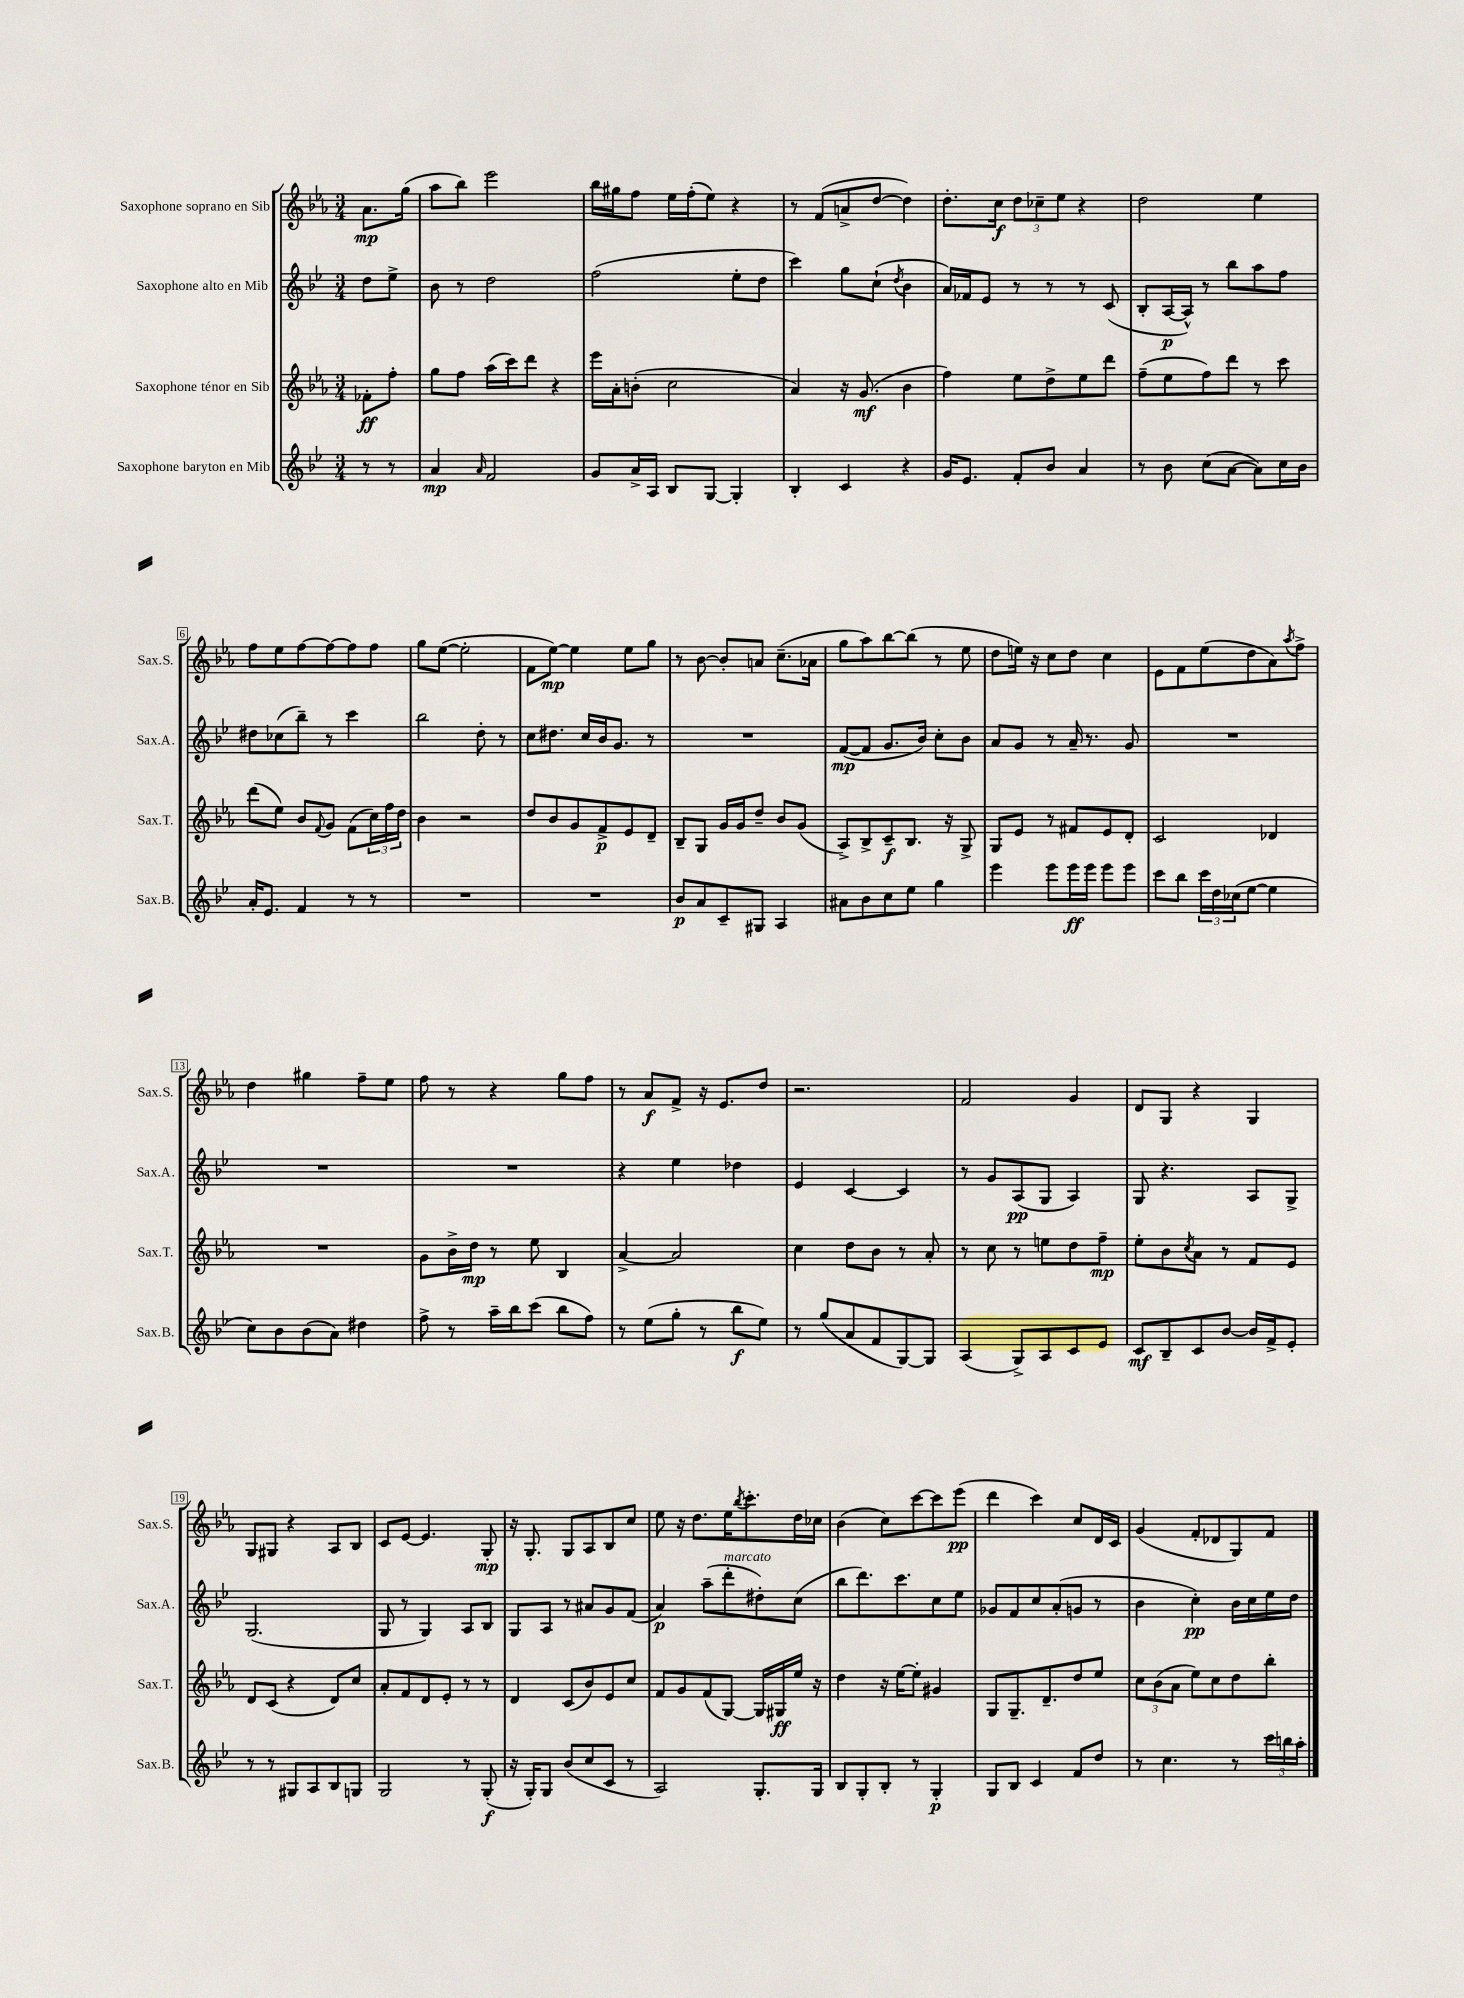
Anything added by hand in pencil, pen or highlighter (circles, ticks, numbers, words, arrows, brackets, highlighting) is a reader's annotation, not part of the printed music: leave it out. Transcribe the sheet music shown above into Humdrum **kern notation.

**kern	**kern	**kern	**kern
*staff4	*staff3	*staff2	*staff1
*clefG2	*clefG2	*clefG2	*clefG2
*k[b-e-]	*k[b-e-a-]	*k[b-e-]	*k[b-e-a-]
*M3/4	*M3/4	*M3/4	*M3/4
8r	8f-'	8dd	8.a-
8r	8ff'	8ee-^	.
.	.	.	(16gg
=	=	=	=
4a	8gg	8b-	8aa-
.	8ff	8r	8bb-)
16qqa	.	.	.
2f	(16aa-	2dd	2eee-
.	16ccc)	.	.
.	8ddd	.	.
.	4r	.	.
=	=	=	=
8g	16eee-	(2ff	16bb-
.	16a-'	.	16gg#
16a^	(8b'	.	8ff
16A	.	.	.
8B-	2cc	.	16ee-
.	.	.	(16ff'
[8G	.	.	8ee-)
4G']	.	8ee-'	4r
.	.	8dd	.
=	=	=	=
4B-'	4a-)	4ccc)	8r
.	.	.	(8f
4c	16r	8gg	8a^
.	(8.g	.	.
.	.	(8cc`	[8dd
.	.	8qdd	.
4r	4b-	4b-	4dd])
=	=	=	=
16g	4ff)	16a)	8.dd'
8.e-	.	16f-	.
.	.	8e-	.
.	.	.	16cc
8f'	8ee-	8r	12dd
.	.	.	12cc-~
8b-	8dd^	8r	.
.	.	.	12ee-
4a	8ee-	8r	4r
.	8ddd	(8c	.
=	=	=	=
8r	(8ff~	8B-'	2dd
8b-	8ee-	[16A	.
.	.	16A^^])	.
(8cc	8ff)	8r	.
[8a	8ddd	8bb-	.
8a])	8r	8aa	4ee-
16cc	8ccc	8ff	.
16b-	.	.	.
=	=	=	=
16a'	(8ddd	8dd#	8ff
8.e-	.	.	.
.	8ee-)	(8cc-	8ee-
4f	8b-	8bb-~)	[8ff
.	8qqf	.	.
.	8g	8r	8ff_
8r	(8f	4ccc	8ff]
8r	24cc)	.	8ff
.	24ff	.	.
.	24dd	.	.
=	=	=	=
2.r	4b-	2bb-	8gg
.	.	.	([8ee-
.	2r	.	2ee-']
.	.	8dd'	.
.	.	8r	.
=	=	=	=
2.r	8dd	8cc	8f
.	8b-	8.dd#	[8ee-)
.	8g	.	4ee-]
.	.	16cc	.
.	8f^	16b-	.
.	.	8.g	.
.	8e-	.	8ee-
.	8d~	8r	8gg
=	=	=	=
8b-	8B-~	2.r	8r
8a	8G	.	[8b-
8c~	16g	.	8b-']
.	16g	.	.
8G#	8dd~	.	8a
4A	8b-	.	(8.cc~
.	(8g	.	.
.	.	.	16a-
=	=	=	=
8a#	8A-^)	([8f	8gg
8b-	8B-^	8f]	8aa-)
8cc	8c~	8.g	[8bb-
8ee-	8.B-	.	(8bb-]
.	.	16b-)	.
4gg	.	8cc'	8r
.	16r	.	.
.	8G^	8b-	8ee-
=	=	=	=
4eee-	8G	8a	8dd
.	8e-	8g	16ee)
.	.	.	16r
8eee-	8r	8r	8cc
16eee-	8f#	16a~	8dd
16eee-	.	8.r	.
8eee-	8e-	.	4cc
8eee-	8d'	8g	.
=	=	=	=
8ccc	2c	2.r	8e-
8bb-	.	.	8f
24ccc	.	.	(8ee-
24dd	.	.	.
(24cc-	.	.	.
[8ee-	.	.	8dd
4ee-]	4d-	.	8a-)
.	.	.	8qaa-
.	.	.	8ff^
=	=	=	=
8cc)	2.r	2.r	4dd
8b-	.	.	.
(8b-	.	.	4gg#
8a)	.	.	.
4dd#	.	.	8ff~
.	.	.	8ee-
=	=	=	=
8ff^	8g	2.r	8ff
8r	16b-^	.	8r
.	16dd	.	.
16aa~	8r	.	4r
16bb-	.	.	.
(8ccc	8ee-	.	.
8bb-	4B-	.	8gg
8ff)	.	.	8ff
=	=	=	=
8r	[4a-^	4r	8r
(8ee-	.	.	8a-
8gg'	2a-]	4ee-	8f^
8r	.	.	16r
.	.	.	8.e-
8bb-	.	4dd-	.
8ee-)	.	.	8dd
=	=	=	=
8r	4cc	4e-	2.r
(8gg	.	.	.
8a	8dd	[4c	.
8f	8b-	.	.
[8G)	8r	4c]	.
8G]	8a-'	.	.
=	=	=	=
(4A	8r	8r	2f
.	8cc	8g	.
8G^)	8r	(8A	.
8A	8ee	8G	.
8c	8dd	4A)	4g
8e-	8ff~	.	.
=	=	=	=
8c	8ee-'	8G	8d
8B-~	8b-	4.r	8G
.	8qcc	.	.
8c	8a-	.	4r
[8b-	8r	.	.
16b-]	8f	8A	4G
16f^	.	.	.
8e-'	8e-	8G^	.
=	=	=	=
8r	8d	(2.G	8G
8r	(8c	.	8G#
8G#	4r	.	4r
8A	.	.	.
8B-	8d)	.	8A-
8G	8cc	.	8B-
=	=	=	=
2G	8a-'	8G	8c
.	8f	8r	[8e-
.	8d	4G)	4.e-]
.	8e-'	.	.
8r	8r	8A	.
(8G'	8r	8B-	8G'
=	=	=	=
16r	4d	8G	16r
16G')	.	.	8.G'
8G	.	8A	.
(8b-	(8c	8r	8G
8cc	8b-)	8a#	8A-
8c	8e-	8g	8B-
8r	8cc	(8f	8cc
=	=	=	=
2A)	8f	4a)	8ee-
.	8g	.	16r
.	.	.	8.dd
.	(8f	(8aa~	.
.	[8G)	8ddd'	16ee-
.	.	.	8qbb-
.	.	.	8.ccc'
8.G'	16G]	8dd#')	.
.	16G#	.	.
.	16ee-	(8cc	16dd
16G	16r	.	16cc-
=	=	=	=
8B-	4dd	8bb-	(4b-
8G'	.	8.ddd)	.
8B-'	16r	.	8cc)
.	[16ee-	8.ccc	.
8r	8ee-']	.	[8ccc
4G'	4g#	8cc	8ccc]
.	.	8ee-	(8eee-
=	=	=	=
8G	8G	8g-	4ddd
8B-	8.G~	8f	.
4c	.	8cc	4ccc)
.	8.d~	.	.
.	.	(8a'	.
8f	8dd	8g	8cc
8dd	8ee-	8r	16d
.	.	.	16c
=	=	=	=
8r	12cc	4b-	(4g
.	(12b-	.	.
4.cc	.	.	.
.	12a-	.	.
.	8ee-)	4cc')	8f'
.	8cc	.	8d-
8r	8dd	16b-	8G)
.	.	16cc	.
24ccc	8bb-'	16ee-	8f
24bb	.	.	.
.	.	16dd	.
24aa'	.	.	.
==	==	==	==
*-	*-	*-	*-
